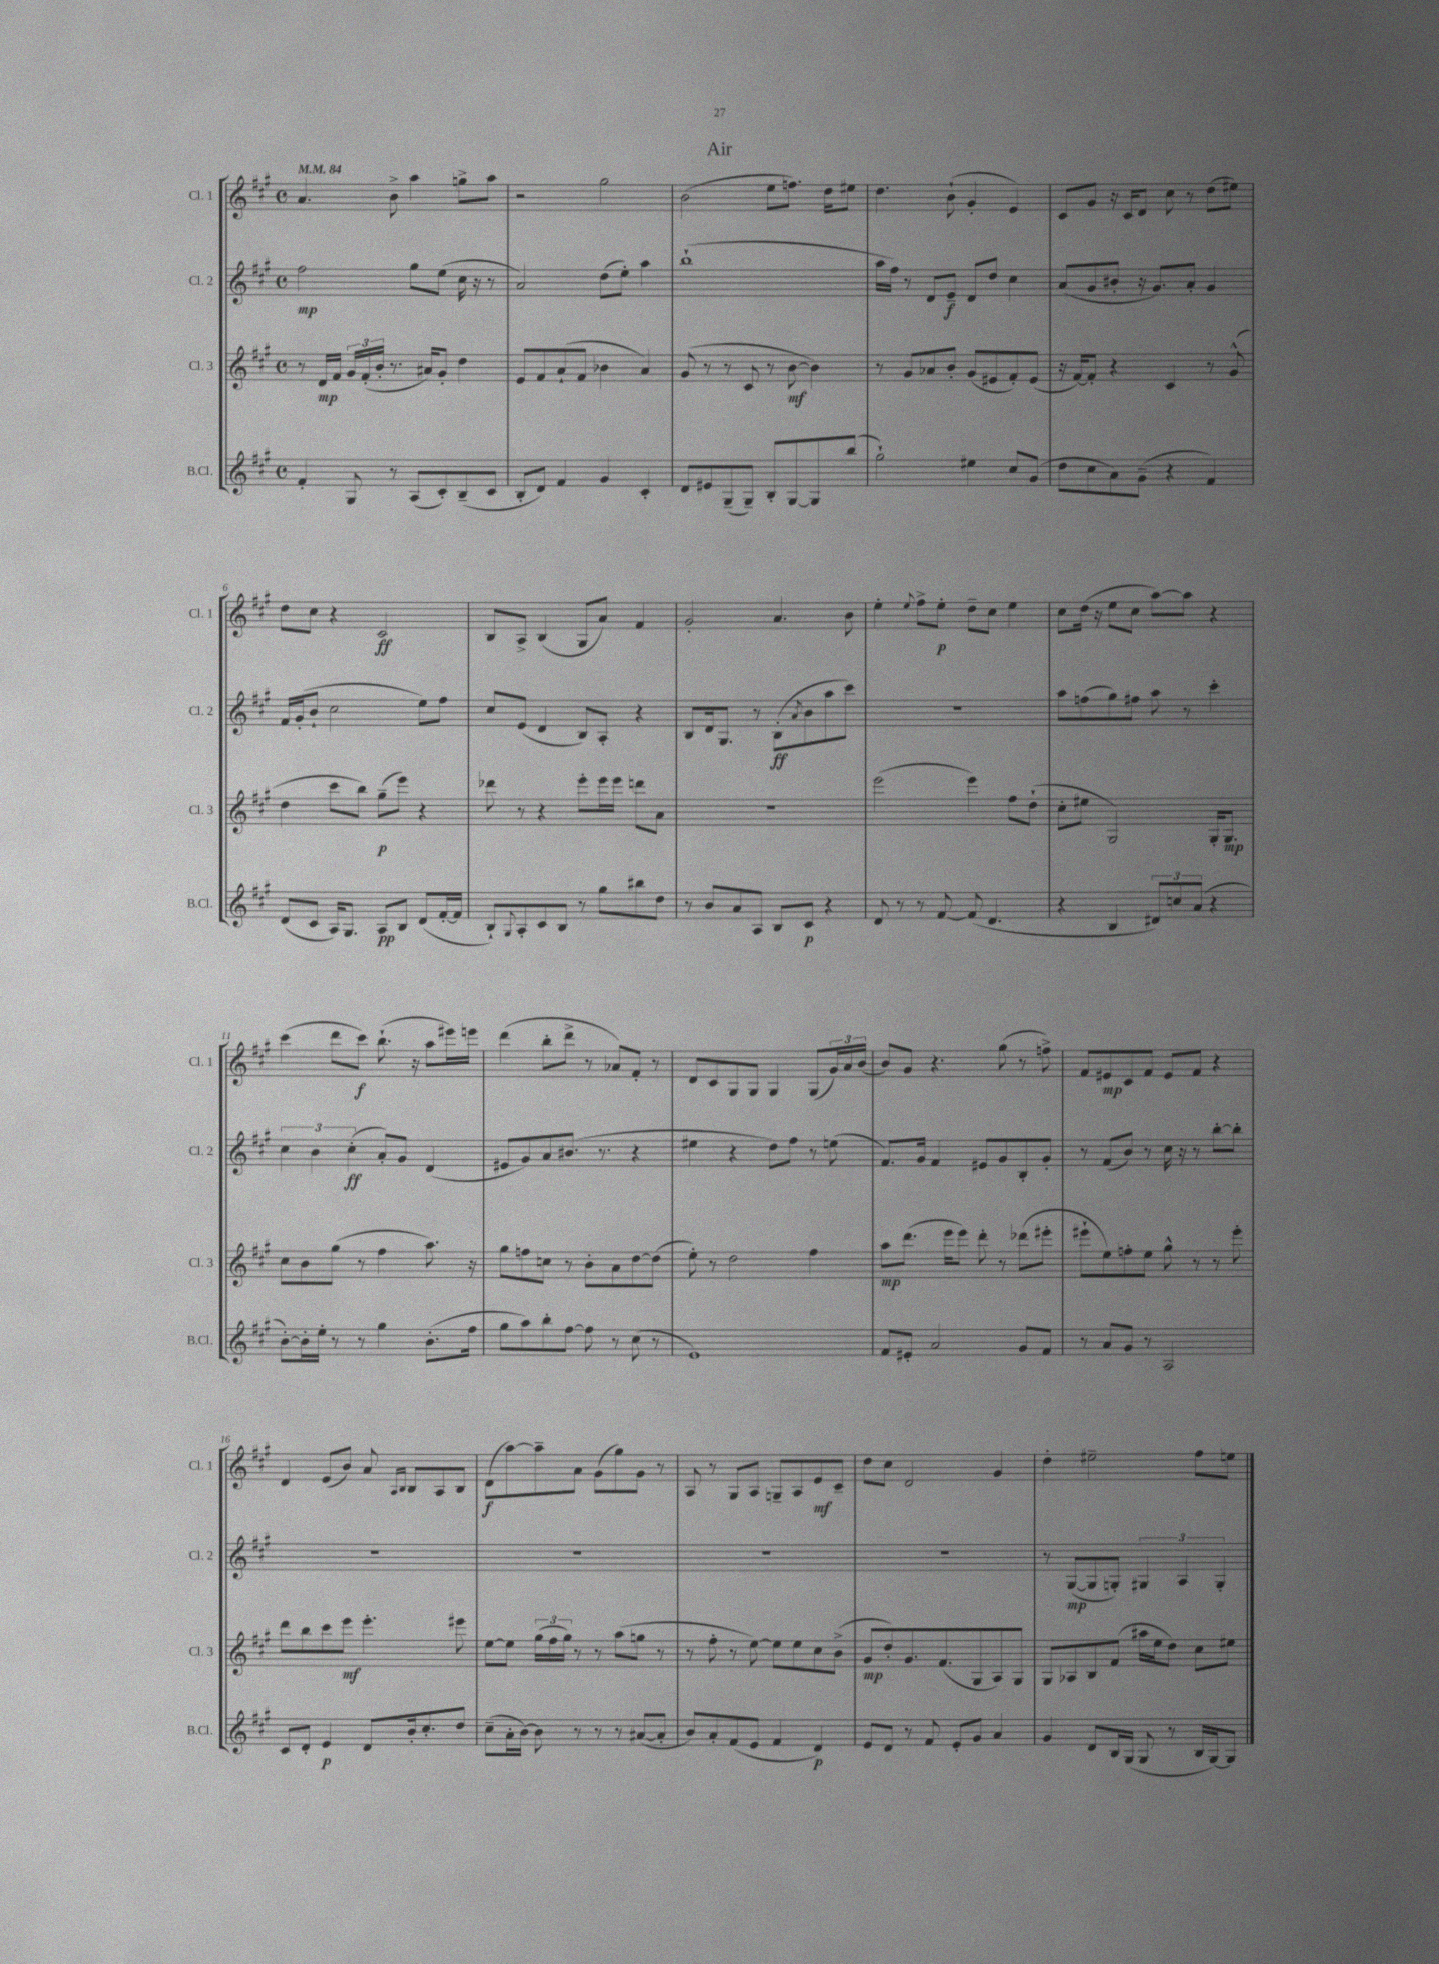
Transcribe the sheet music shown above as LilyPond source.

\header { title = "Air" }
<<
\new StaffGroup <<
\new Staff = "s0" \with { instrumentName = "Cl. 1" shortInstrumentName = "Cl. 1" } {
    \clef treble \key a \major \defaultTimeSignature \time 4/4 \tempo 4 = 84
    a'4. b'8-> a''4 g''8-> a''8 |
    r2 gis''2 |
    b'2( e''8 f''8.) d''16 eis''8 |
    d''4. b'8-!( gis'4-. e'4) |
    cis'8 gis'8 r16 cis'16 d'8 cis''8 r8 d''8( eis''8) |
    d''8 cis''8 r4 cis'2\ff |
    b8 a8-> b4( gis8 a'8) fis'4 |
    gis'2-. a'4. b'8 |
    e''4-. \appoggiatura { e''8 } fis''8-> e''8-.\p d''8-- cis''8 e''4 |
    cis''8 d''16( r16 e''8 cis''8 a''8~) a''8 r4 |
    cis'''4( d'''8 cis'''8\f) b''8.-!( r16 a''8 eis'''16) e'''16 |
    d'''4( b''8-. d'''8-> r8 aes'8) fis'8-. r8 |
    d'8 cis'8 gis8 gis8 gis4 gis8( \tuplet 3/2 { gis'16) a'16 b'16( } |
    b'8) gis'8 r4. gis''8( r8 f''8->) |
    fis'8 eis'8\mp cis'8 fis'8 eis'8 fis'8 r4 |
    d'4 e'8( b'8) a'8 \grace { a16 b16 } b8 a8 b8 |
    d'8\f( a''8~) a''8-- a'8 gis'8( gis''8) gis'8 r8 |
    a8 r8 gis8 a8 g8-- a8 e'8\mf cis'8-- |
    d''8 cis''8 d'2 gis'4 |
    d''4-. eis''2-- fis''8 e''8 \bar "|." |
}
\new Staff = "s1" \with { instrumentName = "Cl. 2" shortInstrumentName = "Cl. 2" } {
    \clef treble \key a \major \defaultTimeSignature \time 4/4
    fis''2\mp gis''8 e''8( cis''16 r16 r8 |
    a'2) d''8( e''8-.) a''4 |
    b''1-!( |
    a''16 fis''16) r8 d'8 e'8--\f d'8 d''8 cis''4 |
    a'8( gis'8 bis'8-. r16 gis'8.) a'8-. gis'4 |
    fis'16 gis'16-.( b'8-! cis''2 e''8) fis''8 |
    cis''8 e'8( d'4 b8) a8-. r4 |
    b8 d'16 gis8. r8 b8-.\ff( \acciaccatura { a'8 } b'8 a''8 cis'''8) |
    R1 |
    a''8 f''8( gis''8) fis''8 a''8 r8 cis'''4-. |
    \tuplet 3/2 { cis''4 b'4 cis''4-.\ff( } a'8-.) gis'8 d'4( |
    eis'8 gis'8) a'8 bis'8.( r8. r4 |
    eis''4 r4 d''8) fis''8 r8 e''8( |
    fis'8.) gis'16 fis'4 eis'8 gis'8 b8-. gis'8-. |
    r8 fis'8( b'8) r8 cis''16 r16 r8 b''8~-. b''8-. |
    R1 |
    R1 |
    R1 |
    R1 |
    r8 gis8~\mp( gis8 g8-.) \tuplet 3/2 { gis4 a4 gis4-. } \bar "|." |
}
\new Staff = "s2" \with { instrumentName = "Cl. 3" shortInstrumentName = "Cl. 3" } {
    \clef treble \key a \major \defaultTimeSignature \time 4/4
    r8 d'16\mp fis'16 \tuplet 3/2 { gis'16 fis'16-.( b'16-. } r8. ais'16) gis'8-. d''4 |
    e'8 fis'8 a'8-!( fis'8 bes'4 a'4) |
    gis'8( r8 r8 cis'8 r8 b'8~\mf b'4) |
    r8 gis'8 aes'8 b'8-. gis'8( eis'8 fis'8-.) eis'8( |
    r16 fis'16~) fis'8-. r4 cis'4 r8 gis'8-^( |
    d''4 cis'''8 b''8) gis''8--\p( e'''8) r4 |
    des'''8 r8 r4 e'''8-. e'''16 e'''16 d'''8 a'8 |
    R1 |
    e'''2( e'''4) fis''8 d''8-!( |
    cis''8-. eis''8 gis2) gis16-. gis8.\mp |
    cis''8 b'8 gis''8( r8 fis''4 a''8.) r16 |
    gis''8 f''8 c''8 r8 b'8-. a'8 d''8~ d''8( |
    e''8-.) r8 d''2 fis''4 |
    a''8\mp d'''8.( e'''16 e'''8) d'''8-. r8 des'''8( eis'''8-. |
    eis'''8-! e''8) f''8-. e''8 gis''8-^ r8 r8 eis'''8-. |
    d'''8 b''8 cis'''8 e'''8\mf e'''4.-. eis'''8 |
    e''8~ e''8 \tuplet 3/2 { gis''16( fis''16 gis''16) } r8 r8 a''8( g''8 r8 |
    r8 fis''8-. r8 e''8~) e''8 e''8 cis''8 b'8->( |
    gis'8\mp d''8-.) gis'8. fis'8.( gis8 a8) gis8 |
    gis8 aes8 b8 fis'8( ais''16 e''16 d''8) cis''8 eis''8 \bar "|." |
}
\new Staff = "s3" \with { instrumentName = "B.Cl." shortInstrumentName = "B.Cl." } {
    \clef treble \key a \major \defaultTimeSignature \time 4/4
    fis'4-. gis8 r8 a8( cis'8-.) b8--( cis'8 |
    b8-. d'8) fis'4 gis'4 cis'4-. |
    d'8 eis'8 gis8--( gis8--) b8-. gis8~ gis8 b''8( |
    gis''2-!) eis''4 cis''8 gis'8( |
    d''8 cis''8 a'8) gis'8--( r4 fis'4) |
    d'8( cis'8 a16) gis8. a8\pp b8 d'8( fis'16~-. fis'16 |
    b8-!) \appoggiatura { gis8 } a8-. cis'8 b8 r8 gis''8 bis''8 d''8 |
    r8 b'8 a'8 a8 b8 cis'8\p r4 |
    d'8 r8 r8 fis'8~ fis'8( d'4. |
    r4 b4 \tuplet 3/2 { dis'8) c''8 a'8( } r4 |
    b'8~-.) b'16-. e''16-. r8 r8 gis''4 b'8.-.( fis''16 |
    gis''8 a''8) b''8-. fis''8~ fis''8 r8 cis''8( r8 |
    e'1) |
    fis'8 eis'8-. a'2 gis'8 fis'8 |
    r8 a'8 gis'8 r8 a2 |
    cis'8 d'8-. e'4\p d'8 b'16-. cis''8.-. d''8 |
    cis''8--( a'16-. b'16~) b'8 r8 r8 r8 ais'8~( ais'8-. |
    b'8) a'8-. fis'8( e'8 fis'4 d'4\p) |
    e'8 d'8 r8 fis'8 e'8-. gis'8 a'4 |
    gis'4 d'8 b16 gis16( gis8 r8 b16 gis16~) gis8 \bar "|." |
}
>>
>>
